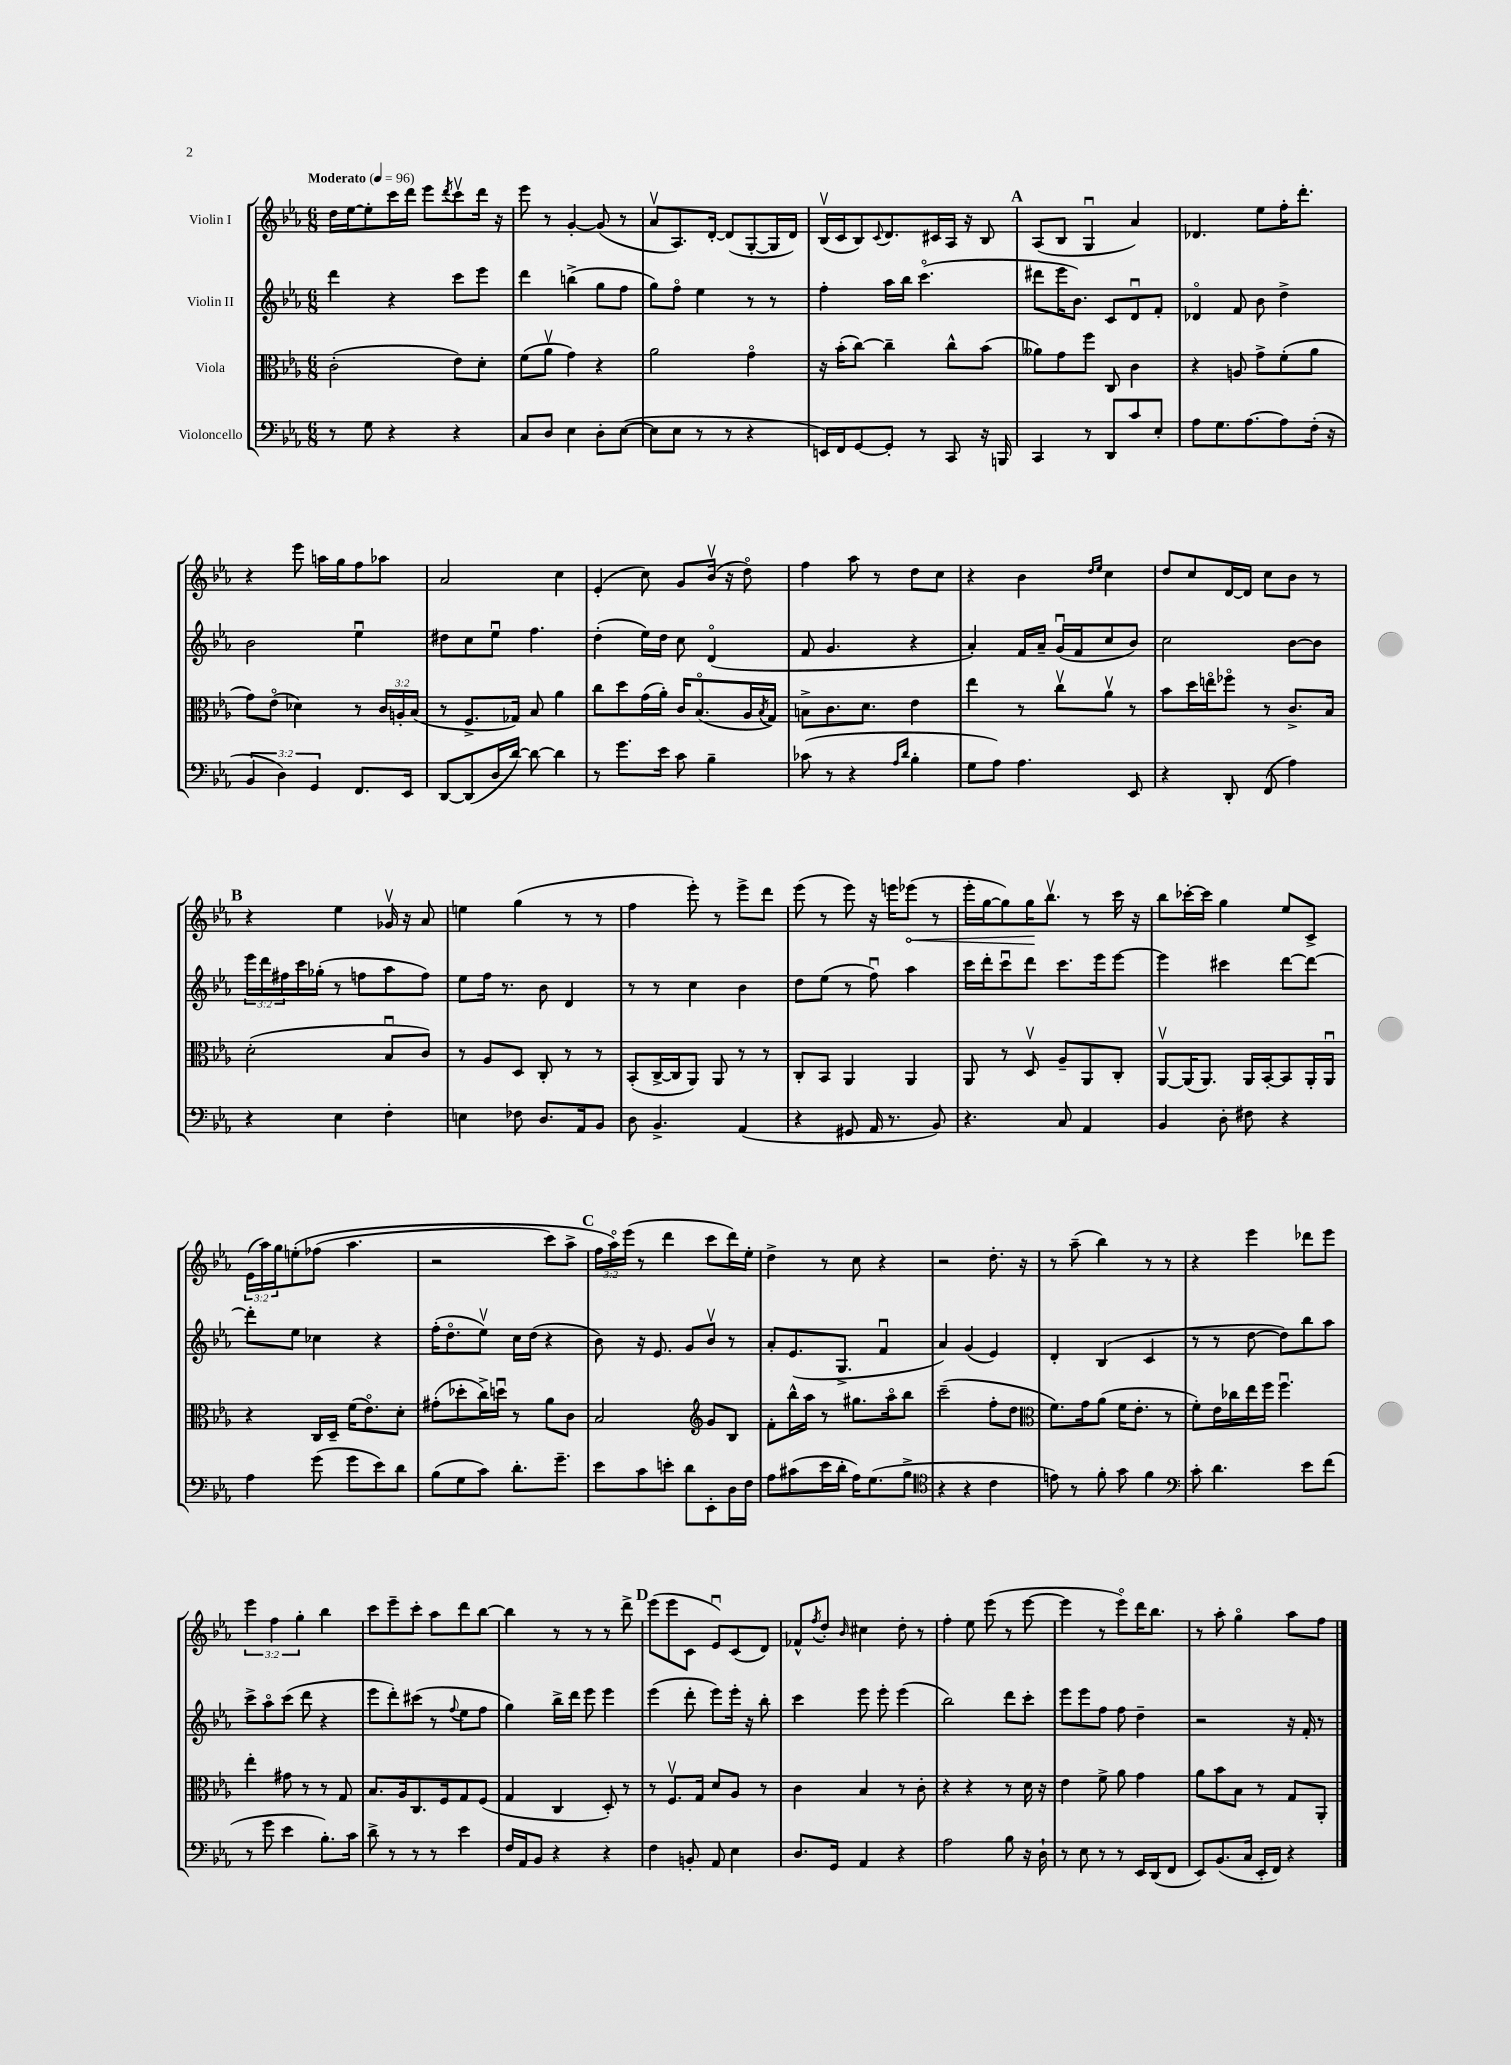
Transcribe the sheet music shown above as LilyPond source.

<<
\new StaffGroup <<
\new Staff = "s0" \with { instrumentName = "Violin I" } {
    \clef treble \key ees \major \numericTimeSignature \time 6/8 \override Staff.TupletNumber.text = #tuplet-number::calc-fraction-text \tempo "Moderato" 4 = 96
    d''16 ees''16~ ees''8-. c'''16 d'''16 ees'''8 \acciaccatura { d'''8 } c'''8\upbow d'''16 r16 |
    ees'''8 r8 g'4~-. g'8( r8 |
    aes'8\upbow aes8.) d'16~-. d'8( g8~-. g16 d'16) |
    bes16\upbow( c'16 bes8) \appoggiatura { c'8 } d'8. cis'16 aes16 r16 bes8 |
    \mark \markup { \bold "A" } aes8( bes8 g4\downbow aes'4) |
    des'4. ees''8 f''16-. d'''8.-. |
    r4 ees'''8 a''16 g''16 f''8 aes''8 |
    aes'2 c''4 |
    ees'4-.( c''8) g'8 bes'16\upbow( r16 d''8\flageolet) |
    f''4 aes''8 r8 d''8 c''8 |
    r4 bes'4 \grace { d''16 ees''16 } c''4 |
    d''8 c''8 d'16~ d'16 c''8 bes'8 r8 |
    \mark \markup { \bold "B" } r4 ees''4 ges'16\upbow r16 aes'8 |
    e''4 g''4( r8 r8 |
    f''4 ees'''8-.) r8 ees'''8-> d'''8 |
    ees'''8( r8 ees'''8) r16 e'''16 \once \override Hairpin.circled-tip = ##t ees'''8\<( r8 |
    ees'''16-. g''16~ g''8) g''16\! bes''8.\upbow r8 c'''16 r16 |
    bes''8 ces'''16~-. ces'''16 g''4 ees''8 c'8-> |
    \tuplet 3/2 { ees'16( aes''16) g''16 } e''8-.\( fes''8( aes''4. |
    r2 c'''8) aes''8-> |
    \mark \markup { \bold "C" } \tuplet 3/2 { f''16 aes''16\flageolet\) ees'''16( } r8 d'''4 c'''8 d'''16) ees''16-. |
    d''4-> r8 c''8 r4 |
    r2 d''8.-. r16 |
    r8 aes''8--( bes''4) r8 r8 |
    r4 ees'''4 des'''8 ees'''8 |
    \tuplet 3/2 { ees'''4 f''4 g''4-. } bes''4 |
    c'''8 ees'''8-- c'''8-. aes''8 d'''8 bes''8~ |
    bes''4 r8 r8 r8 d'''8-> |
    \mark \markup { \bold "D" } ees'''8( ees'''8 c'8 ees'8\downbow) c'8( d'8) |
    fes'8-^ \acciaccatura { f''8 } d''8-. \grace { bes'16 } cis''4 d''8-. r8 |
    f''4-. ees''8 ees'''8( r8 ees'''8~ |
    ees'''4 r8 ees'''8\flageolet) d'''16 bes''8. |
    r8 aes''8-. g''4\flageolet aes''8 f''8 \bar "|." |
}
\new Staff = "s1" \with { instrumentName = "Violin II" } {
    \clef treble \key ees \major \numericTimeSignature \time 6/8 \override Staff.TupletNumber.text = #tuplet-number::calc-fraction-text
    d'''4 r4 c'''8 ees'''8 |
    d'''4 b''4->( g''8 f''8 |
    g''8) f''8\flageolet ees''4 r8 r8 |
    f''4-. aes''16 bes''16 c'''4.\flageolet( |
    \mark \markup { \bold "A" } dis'''8 ees'''16 bes'8.) c'8 d'8\downbow f'8-. |
    des'4\flageolet f'8 bes'8 d''4-> |
    bes'2 ees''4\downbow |
    dis''8 c''8 ees''8\downbow f''4. |
    d''4-.( ees''16) d''16 c''8 d'4\flageolet( |
    f'8 g'4. r4 |
    aes'4-.) f'16 aes'16-- g'16\downbow( f'16 c''8 bes'8) |
    c''2 bes'8~ bes'8 |
    \mark \markup { \bold "B" } \tuplet 3/2 { ees'''16 d'''16 fis''16 } c'''16 ges''16-.( r8 f''8 aes''8 f''8) |
    ees''8 f''16 r8. bes'8 d'4 |
    r8 r8 c''4 bes'4 |
    d''8 ees''8( r8 f''8\downbow) aes''4 |
    c'''16 d'''16-. c'''8\downbow d'''8 c'''8. ees'''16 ees'''8~ |
    ees'''4 cis'''4 d'''8~ d'''8~ |
    d'''8-. ees''8 ces''4 r4 |
    f''16-.( d''8.\flageolet ees''8\upbow) c''16 d''16( r4 |
    \mark \markup { \bold "C" } bes'8) r16 ees'8. g'8 bes'8\upbow r8 |
    aes'8-. ees'8.( g8.-> f'4\downbow |
    aes'4) g'4( ees'4) |
    d'4-. bes4( c'4 |
    r8 r8 d''8~ d''8) bes''8 aes''8 |
    c'''8-> aes''8\flageolet c'''8( d'''8 r4 |
    ees'''8 d'''8-.) cis'''8( r8 \appoggiatura { f''8 } ees''8 f''8 |
    g''4) bes''16-> d'''16 ees'''8 ees'''4 |
    \mark \markup { \bold "D" } ees'''4( d'''8-. ees'''8) ees'''16-. r16 bes''8-. |
    c'''4 ees'''8 ees'''8-. ees'''4( |
    bes''2) d'''8 c'''8-. |
    ees'''8 ees'''8 f''8 f''8 d''4-- |
    r2 r16 f'16-. r8 \bar "|." |
}
\new Staff = "s2" \with { instrumentName = "Viola" } {
    \clef alto \key ees \major \numericTimeSignature \time 6/8 \override Staff.TupletNumber.text = #tuplet-number::calc-fraction-text
    c'2-.( ees'8) d'8-. |
    f'8( aes'8\upbow g'4) r4 |
    aes'2 g'4\flageolet |
    r16 bes'16-.( c''8~) c''4-- c''8-^ bes'8( |
    \mark \markup { \bold "A" } aeses'8) g'8 f''8 c8 c'4 |
    r4 a8 g'8-> f'8-.( aes'8 |
    g'8) ees'8\flageolet( des'4) r8 \tuplet 3/2 { c'16 a16-. bes16( } |
    r8 f8.-> ges16) bes8 aes'4 |
    c''8 d''8 g'16( aes'16-.) c'16 bes8.\flageolet( aes16 \acciaccatura { bes8 } g16) |
    b8-> c'8. d'8. ees'4 |
    ees''4 r8 c''8\upbow aes'8\upbow r8 |
    bes'8 d''16 e''16\flageolet fes''8\flageolet r8 c'8.-> bes16 |
    \mark \markup { \bold "B" } d'2-.( bes8\downbow c'8) |
    r8 aes8 d8 c8-. r8 r8 |
    bes,8-.( c16~-> c16 aes,8) aes,8 r8 r8 |
    c8-. bes,8 aes,4 aes,4 |
    aes,8 r8 d8\upbow aes8-- aes,8 c8-. |
    aes,8~\upbow aes,16( aes,8.) aes,16 bes,16~-. bes,8 aes,16-. aes,16\downbow |
    r4 c16 d16-- f'16( ees'8.\flageolet) d'8-. |
    gis'8-.( des''8-. c''16->) d''16\downbow r8 aes'8 c'8 |
    \mark \markup { \bold "C" } bes2 \clef treble g'8 bes8 |
    f'8-. bes''16-^ aes''16 r8 gis''8. aes''16\flageolet bes''8 |
    c'''2--( f''8-. d''8 |
    \clef alto f'8.) g'16 aes'8( f'16 ees'8.-. r8 |
    f'8-.) ees'16 ces''16 ees''16 f''16 f''4.\downbow |
    ees''4-. gis'8 r8 r8 g8 |
    bes8. aes16 c8. f16 g8 f8( |
    g4 c4 d8-.) r8 |
    \mark \markup { \bold "D" } r8 f8.\upbow g16 d'8 aes8 r8 |
    c'4 bes4 r8 c'8-. |
    r4 r4 r8 d'16 r16 |
    ees'4 f'8-> aes'8 g'4 |
    aes'8 bes'8 bes8 r8 g8 aes,8-. \bar "|." |
}
\new Staff = "s3" \with { instrumentName = "Violoncello" } {
    \clef bass \key ees \major \numericTimeSignature \time 6/8 \override Staff.TupletNumber.text = #tuplet-number::calc-fraction-text
    r8 g8 r4 r4 |
    c8 d8 ees4 d8-. ees8~( |
    ees8 ees8 r8 r8 r4 |
    e,16) f,16 g,8~ g,8-. r8 c,8 r16 b,,16 |
    \mark \markup { \bold "A" } c,4 r8 d,8 c'8 ees8-. |
    aes8 g8. aes8.~ aes8 f16-.( r16 |
    \tuplet 3/2 { bes,4 d4) g,4 } f,8. ees,16 |
    d,8~ d,8( d16 d'16~) d'8~ d'4 |
    r8 g'8. ees'16 c'8 bes4-- |
    ces'8( r8 r4 \grace { aes16 d'16 } bes4-. |
    g8 aes8) aes4. ees,8 |
    r4 d,8-. f,8( aes4) |
    \mark \markup { \bold "B" } r4 ees4 f4-. |
    e4 fes8 d8. aes,16 bes,8 |
    d8 bes,4.-> aes,4( |
    r4 gis,8 aes,16 r8. bes,8) |
    r4. c8 aes,4 |
    bes,4 d8-. fis8 r4 |
    aes4 g'8( g'8 ees'8) d'8 |
    bes8( g8 c'8) d'8.-. g'8.-- |
    \mark \markup { \bold "C" } ees'8 c'8 e'8-. d'8 ees,8-. d16 f16 |
    aes8 cis'8( ees'16 d'16-. aes16) g8.( bes8-> |
    \clef tenor r4 r4 c'4 |
    e'8) r8 f'8-. g'8 f'4 |
    \clef bass c'8-. d'4. ees'8 f'8( |
    r8 g'8 ees'4 bes8.-.) c'16 |
    d'8-> r8 r8 r8 ees'4 |
    f16 aes,16 bes,8 r4 r4 |
    \mark \markup { \bold "D" } f4 b,8-. aes,8 ees4 |
    d8. g,16 aes,4 r4 |
    aes2 bes8 r16 d16-! |
    r8 ees8 r8 r8 ees,16 d,16( f,8 |
    ees,8) bes,8.( c16 ees,16-. f,16) r4 \bar "|." |
}
>>
>>
\layout { \context { \Score \remove "Bar_number_engraver" } }
